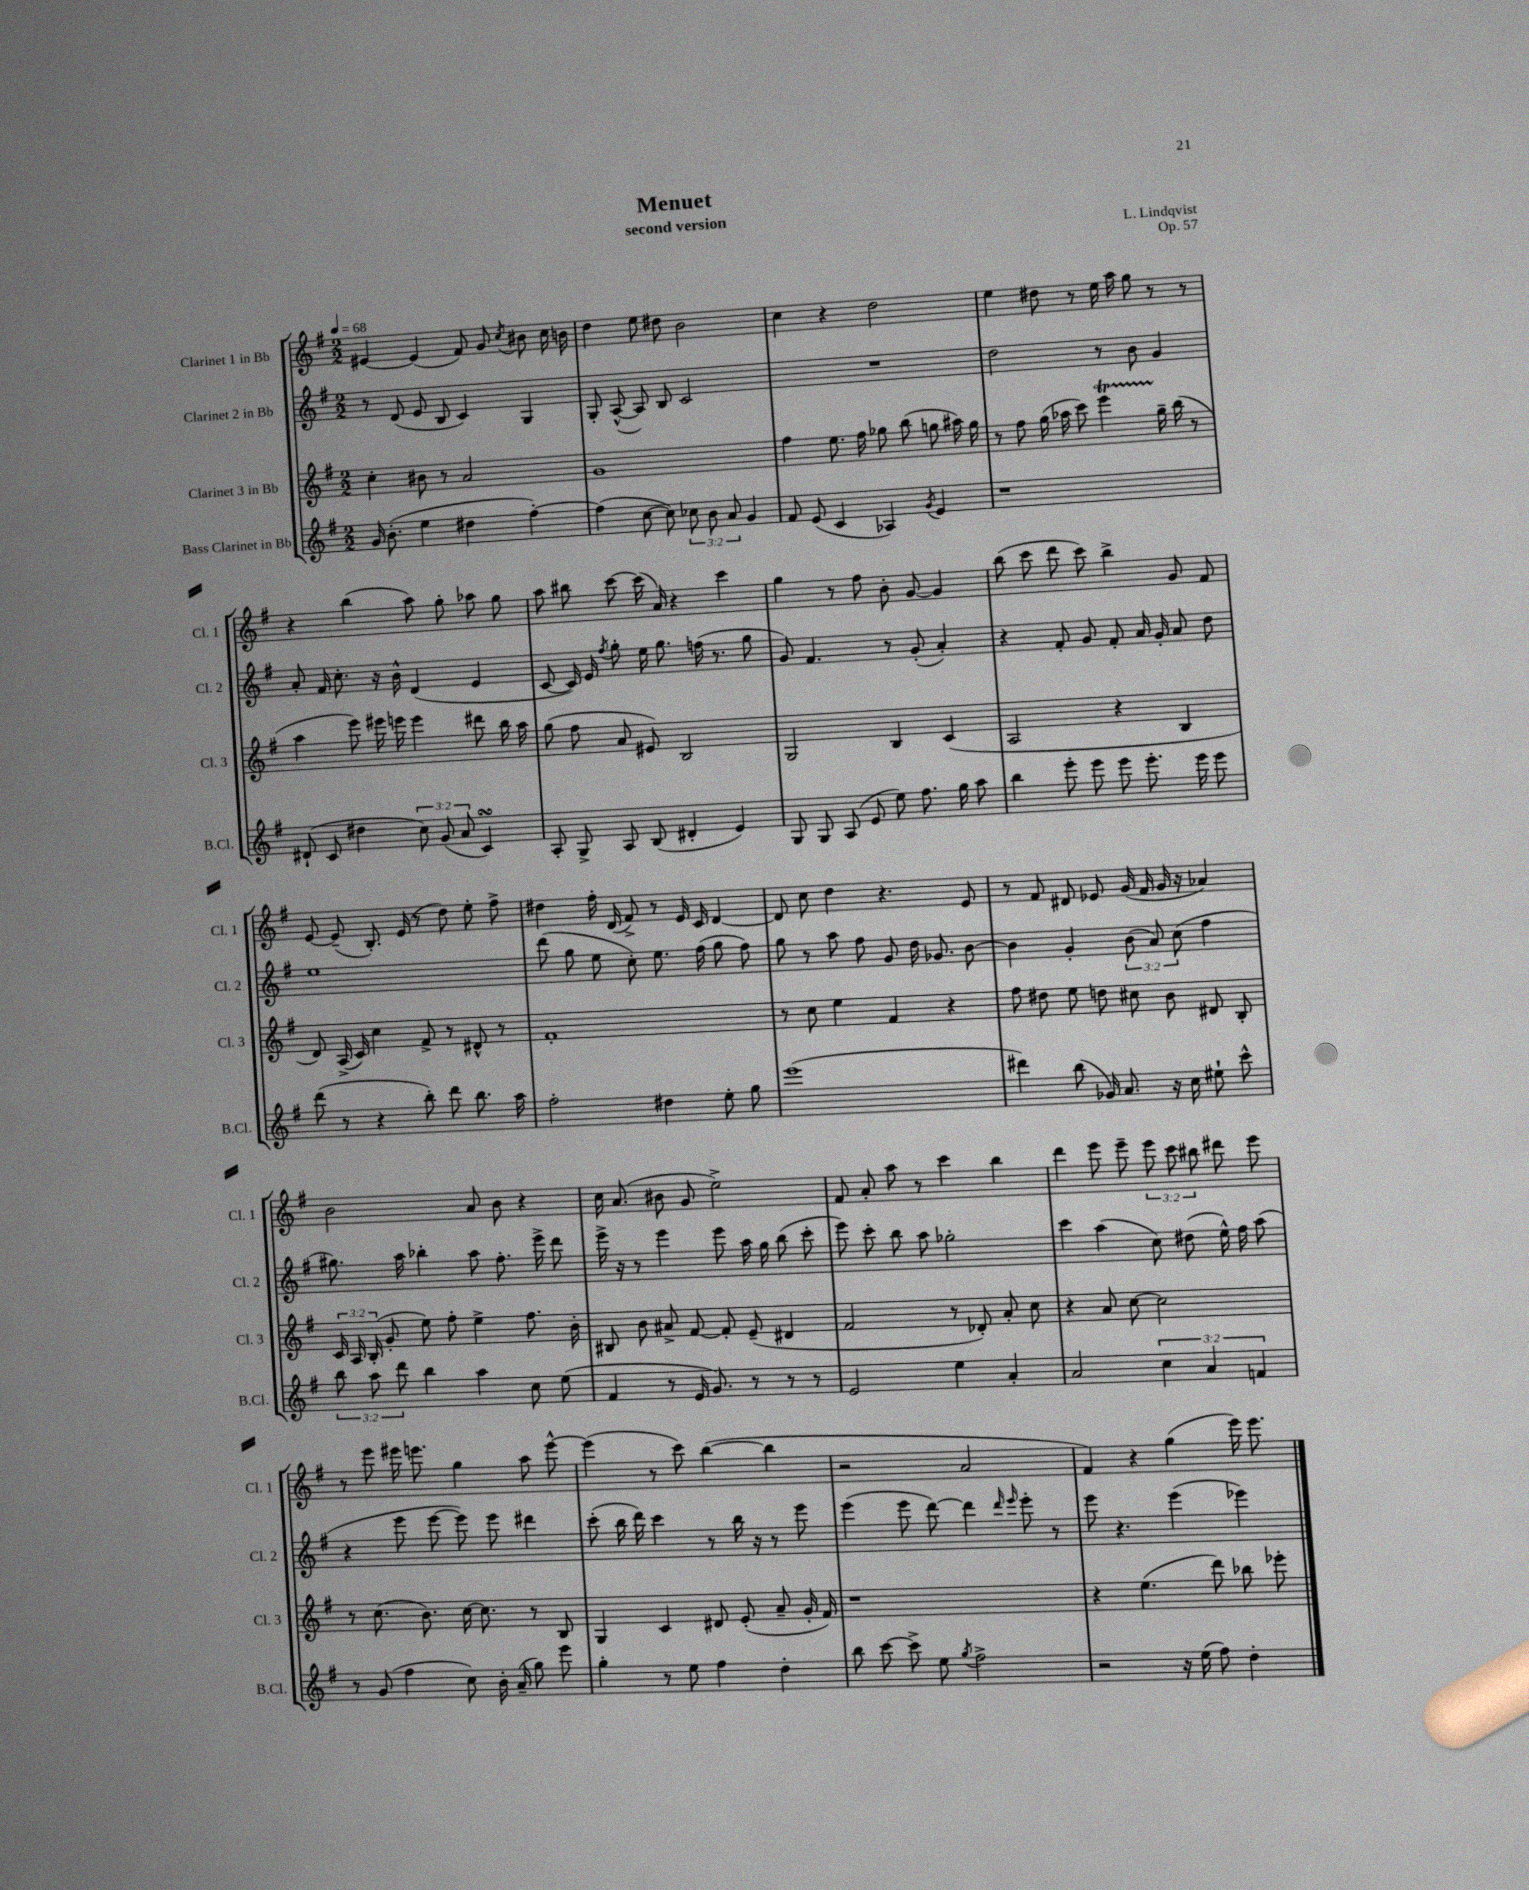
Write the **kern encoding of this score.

**kern	**kern	**kern	**kern
*staff4	*staff3	*staff2	*staff1
*clefG2	*clefG2	*clefG2	*clefG2
*k[f#]	*k[f#]	*k[f#]	*k[f#]
*M2/2	*M2/2	*M2/2	*M2/2
*MM68	*MM68	*MM68	*MM68
16g/	4cc'\	8r	[4e#/
(8.b'\	.	.	.
.	.	(8d/	.
4ee\	8b#\	8e/	(4e#/]
.	8r	8B/	.
4dd#\	2a/	4c/)	8f#/)
.	.	.	8g/
.	.	.	8qcc/
[4ff#'\)	.	4G/	8b#\
.	.	.	16cc\
.	.	.	16b\
=	=	=	=
(4ff#\]	1g	8G'/	4dd\
.	.	([8A^^/	.
[8cc\	.	8A/])	8ee\
8cc\])	.	8B/	8dd#\
12cc-\	.	2c/	2b\
12b\	.	.	.
12a/	.	.	.
4g/	.	.	.
=	=	=	=
8f#/	4ff#\	1r	4cc\
(8e/	.	.	.
4c/	8.ee\	.	4r
.	16ff#\	.	.
4A-/)	8gg-\	.	2dd\
.	(8bb\	.	.
8qg/	.	.	.
4e/	8gg\	.	.
.	16aa#\)	.	.
.	16gg\	.	.
=	=	=	=
1r	8r	2dd\	4ee\
.	8ff#\	.	.
.	(16gg\	.	8dd#\
.	16aa-\	.	.
.	8ccc\)	.	8r
.	4eee\	8r	16ee\
.	.	.	16aa\
.	.	8b\	8gg\
.	16gg~\	4g/	8r
.	(16bb\	.	.
.	8r	.	8r
=	=	=	=
(8d#`/	4aa\	8a'/	4r
8c/	.	16f#/	.
.	.	8.cc'\	.
4dd#\	8eee\)	.	(4bb\
.	16eee#\	16r	.
.	16eee\	16b^^\	.
12cc\)	4eee\	(4d/	8aa\)
(12g/	.	.	.
.	.	.	8gg'\
12a/	.	.	.
4c/)	8ddd#\	4e/	8aa-\
.	16bb\	.	8gg\
.	16aa\	.	.
=	=	=	=
8A'/	(8gg\	[8c/	8aa\
8G^/	8ff#\	16c/])	8bb#\
.	.	16e/	.
.	.	8qff#/	.
8A/	8a/	8gg'\	[8ccc\
(8B/	8e#/)	16ee\	(16ccc\]
.	.	8.gg\	16a/)
4d#'/	2B/	.	4r
.	.	(16ff\	.
.	.	8.r	.
4e/)	.	.	4ccc\
.	.	8gg\	.
=	=	=	=
8G/	2G/	8g/)	4gg\
8G/	.	4.f#/	.
(8A/	.	.	8r
8e/	.	.	8ff#\
8ee\)	4B/	8r	8b'\
8.ff#\	.	(8g'/	[8g/
.	(4c/	4a'/)	4g/]
16gg\	.	.	.
8aa\	.	.	.
=	=	=	=
4bb\	2A/	4r	(8bb\
.	.	.	8ccc\
8eee'\	.	8f#'/	8ddd\
8eee\	.	8g/	8ccc\)
8eee\	4r	8f#'/	4bb^\
8.eee'\	.	16a/	.
.	.	16g'/	.
.	4B/	8a/	8g/
16eee\	.	.	.
8eee\	.	8dd\	8f#/
=	=	=	=
(8ddd\	8d/)	1ee	[8e/
8r	(16A^/	.	(8e~/]
.	16c/)	.	.
4r	4cc\	.	8.B'/)
.	.	.	(16e/
8bb'\)	8f#^/	.	8r
8ddd\	8r	.	8dd\)
8.bb\	8d#^^/	.	8ee'\
.	8r	.	8ff#^\
16aa\	.	.	.
=	=	=	=
2ff#'\	1f#'	(8ddd\	4dd#\
.	.	8gg\	.
.	.	8ee\	16ff#'\
.	.	.	(16d/
.	.	8cc'\)	8f#^/)
4dd#\	.	8.ee\	8r
.	.	.	16e/
.	.	(16ff#\	16c/
8ee'\	.	8gg\	[4d/
8gg\	.	8ff#\)	.
=	=	=	=
(1eee	8r	8gg\	8d/]
.	8cc\	8r	8cc\
.	4ee\	8aa\	4dd\
.	.	8ff#\	.
.	4f#/	8g/	4.r
.	.	16dd\	.
.	.	8.g-/	.
.	4r	.	.
.	.	[8b\	8e/
=	=	=	=
4ddd#\)	8ff#\	4b\]	8r
.	8dd#\	.	8f#/
(8bb\	8ee\	4g'/	8d#/
16g-/)	8dd\	.	8e-/
8.a/	.	.	.
.	8cc#\	(12b\	(16g/
.	.	.	16f#/
.	.	12a/)	.
16r	8b\	.	16g/
.	.	(12cc\	.
16cc\	.	.	16r
8ee#`\	8d#/	4ff#\	4a-/)
8ccc^^\	8B'/	.	.
=	=	=	=
12bb\	24c/	8.gg#\)	2b\
.	24A/	.	.
12aa\	(24B'/	.	.
.	8g'/	.	.
12ddd\	.	.	.
.	.	16aa\	.
4bb\	8ee\)	4bb-'\	.
.	8ff#'\	.	.
4aa\	4ee^\	8aa\	8a/
.	.	8.ff#'\	8b\
8cc\	8.ff#\	.	4r
.	.	16eee^\	.
(8ee\	.	8ddd\	.
.	16b'\	.	.
=	=	=	=
4f#/	8B#/	16eee^\	16cc\
.	.	16r	(8.a/
.	8b\	8r	.
8r	8a#^/	4eee\	8b#\
16e/	[8f#/	.	8g/
8.g/)	.	.	.
.	8f#'/]	8eee\	2ee^\)
8r	(8e~/	16aa\	.
.	.	16gg\	.
8r	4d#/	(8bb\	.
8r	.	8ccc'\	.
=	=	=	=
2e/	2f#/	8eee\)	8f#/
.	.	8ccc'\	8a'/
.	.	8bb\	8aa\
.	.	8aa\	8r
4ee\	8r	2gg-'\	4ccc\
.	8d-'/)	.	.
4a'/	8a'/	.	4bb\
.	8cc\	.	.
=	=	=	=
2a/	4r	4ccc\	4ddd\
.	8a/	(4aa\	8eee\
.	[8cc\	.	8eee~\
6cc\	2cc\]	8cc\)	12eee\
.	.	.	12ccc\
.	.	(8dd#\	.
6a/	.	.	12bb#\
.	.	16ee^^\)	8ddd#\
.	.	16ff#\	.
6f/	.	.	.
.	.	(8aa\	8eee\
=	=	=	=
8r	8r	4r	8r
(8g/	(8.cc\	.	8eee\
4ff#\	.	8eee\	16eee#\
.	8.b\)	.	8.eee\
.	.	[8eee\	.
8cc\)	[16cc\	8eee\])	4gg\
.	8.cc\]	.	.
16b'\	.	8eee\	.
(16a~/	.	.	.
8gg\)	8r	4ddd#\	8aa\
8eee\	8B/	.	[8eee^^\
=	=	=	=
4gg'\	4G/	(8ccc'\	(4eee\]
.	.	16bb\	.
.	.	16ddd\)	.
8r	4c/	4ccc\	8r
8ee\	.	.	8ccc\)
4ff#\	8d#/	8r	([4bb\
.	(8e'/	16bb\	.
.	.	16r	.
4dd'\	8a~/	8r	4bb\]
.	16g'/	8eee\	.
.	16f#/)	.	.
=	=	=	=
8bb\	1r	(4eee\	2r
[8ccc\	.	.	.
8ccc^\]	.	8eee\	.
8ee\	.	[8ddd\)	.
8qgg/	.	.	.
2ff#^\	.	4ddd\]	2a/
.	.	16qqddd/	.
.	.	16qqeee/	.
.	.	8eee'\	.
.	.	8r	.
=	=	=	=
2r	4r	8eee\	4f#/)
.	.	4.r	.
.	(4.ee\	.	4r
16r	.	(4eee\	(4gg\
(16ee\	.	.	.
8ff#\)	8ddd\)	.	.
4dd'\	8bb-\	4eee-\)	16eee\)
.	.	.	8.eee\
.	8eee-'\	.	.
==	==	==	==
*-	*-	*-	*-
